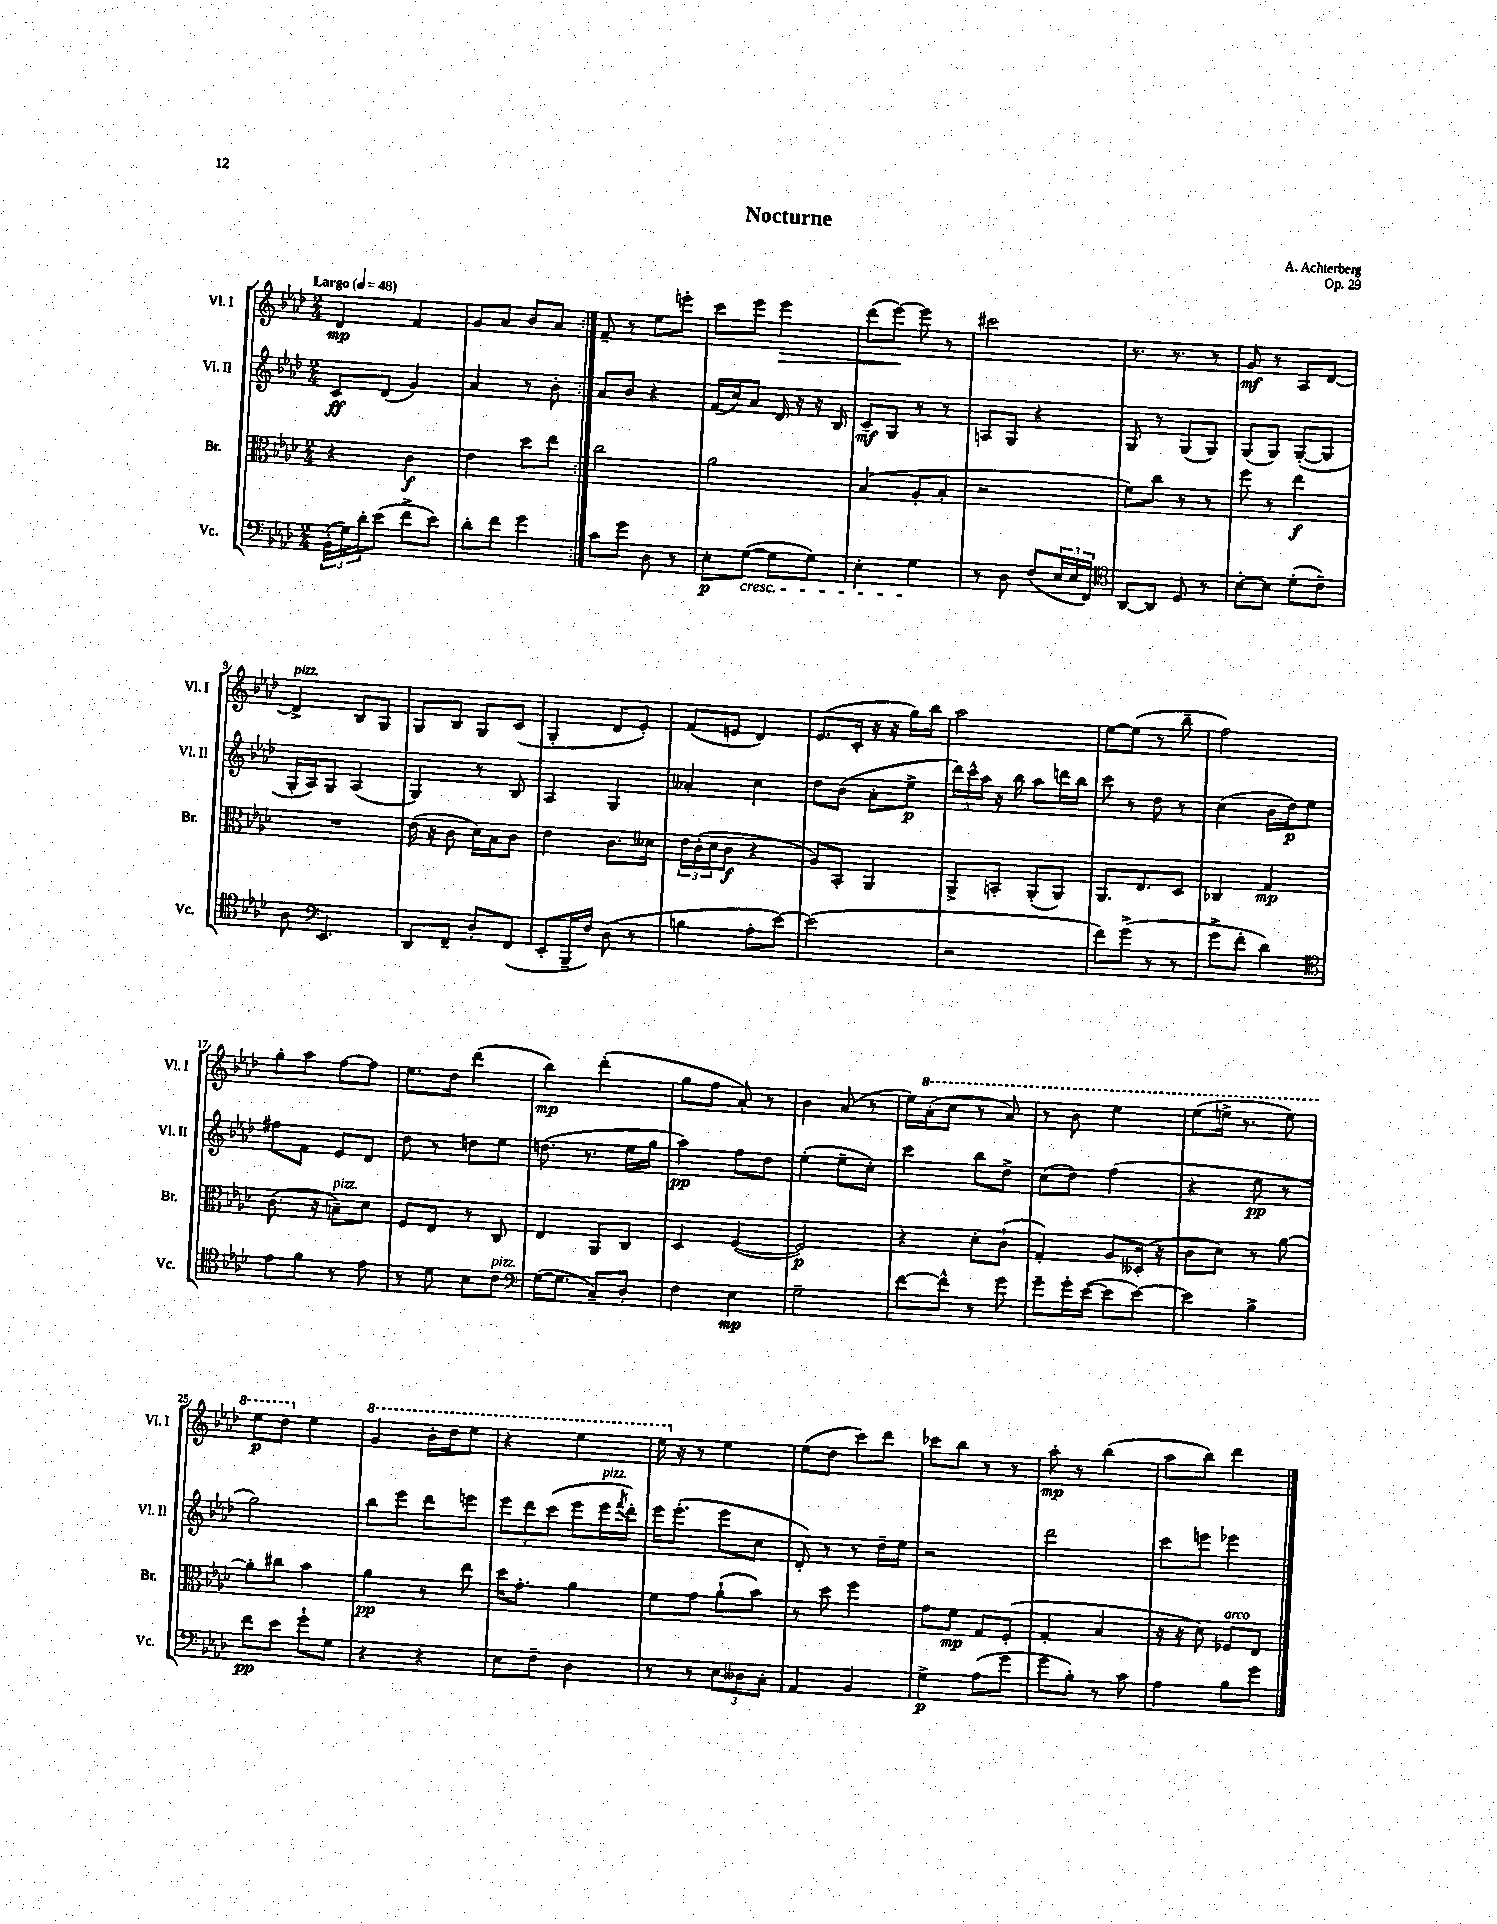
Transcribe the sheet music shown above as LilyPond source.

\header { title = "Nocturne" composer = "A. Achterberg" opus = "Op. 29" }
<<
\new StaffGroup <<
\new Staff = "s0" \with { instrumentName = "Vl. I" shortInstrumentName = "Vl. I" } {
    \clef treble \key aes \major \numericTimeSignature \time 2/4 \tempo "Largo" 4 = 48
    \repeat volta 2 { des'4\mp f'4 |
    g'8 aes'8 bes'8 aes'8 | }
    f'8-- r8 ees''8 e'''8-. |
    c'''8 ees'''8 ees'''4\> |
    des'''8( ees'''8~\!) ees'''8 r8 |
    cis'''2 |
    r8. r8. r8 |
    g'8\mf r8 aes8 des'8~ |
    des'4->^\markup { \italic "pizz." } bes8 g8 |
    g8 bes8 g8 c'8( |
    g4-. des'8 ees'8-.) |
    f'8( e'8 des'4) |
    ees'8.( c'16-. r16 r16 g''16) bes''16 |
    aes''2 |
    ees''8~ ees''8( r8 bes''8-- |
    f''2) |
    g''8-. aes''8 f''8~ f''8 |
    ees''8. des''16 des'''4( |
    bes''4\mp) des'''4-.( |
    g''8 f''8 aes'8-.) r8 |
    bes'4 aes'8( r8 |
    ees''16) \ottava #1 aes''16-.( c'''8 r8 aes''8) |
    r8 bes''8 ees'''4 |
    ees'''8( e'''16-> r8. e'''8) |
    ees'''8\p des'''8 \ottava #0 ees''4 |
    \ottava #1 g''4 bes''16-. des'''16 ees'''8 |
    r4 ees'''4 |
    ees'''16 \ottava #0 r16 r8 ees''4 |
    ees''8( des''8 c'''8) des'''8 |
    ces'''8 bes''8 r8 r8 |
    aes''8-.\mp r8 bes''4( |
    aes''8 bes''8) des'''4 \bar "|." |
}
\new Staff = "s1" \with { instrumentName = "Vl. II" shortInstrumentName = "Vl. II" } {
    \clef treble \key aes \major \numericTimeSignature \time 2/4
    \repeat volta 2 { c'8\ff des'8( g'4) |
    aes'4 r8 bes'8-. | }
    aes'8 bes'8 r4 |
    f'16( c''16) aes'8 des'16 r16 r16 bes16 |
    c'8--\mf g8 r8 r8 |
    a8 g8 r4 |
    g8 r8 g8( g8) |
    g8( g8) g8~-.( g8 |
    g16-. aes16) g8 aes4( |
    g4) r8 bes8 |
    aes4 g4 |
    aeses'4-. c''4 |
    des''8 bes'8( aes'8-. ees''8->\p |
    \tuplet 3/2 { des'''16) c'''16-^ aes''16 } r16 bes''16 aes''8 d'''16 bes''16 |
    c'''8 r8 des''8 r8 |
    c''4( bes'16 des''16\p) ees''8 |
    fis''8 f'8 ees'8 des'8 |
    des''8 r8 d''8 ees''8 |
    d''8.( r8. ees''16 g''16 |
    aes''4\pp) f''8 des''8 |
    ees''4-.( ees''8-- c''8-.) |
    c'''4 bes''8 des''8-> |
    c''8( des''8) f''4( |
    r4 ees''8\pp r8 |
    g''2) |
    bes''8 ees'''8 des'''8 e'''8 |
    \tuplet 3/2 { ees'''8 des'''8 c'''8( } ees'''8 ees'''16^\markup { \italic "pizz." } \acciaccatura { f'''8 } des'''16-.) |
    ees'''16 ees'''8.-.( ees'''8 c''8 |
    des'8-.) r8 r8 des''16-- ees''16 |
    r2 |
    des'''2 |
    c'''8 e'''8 ees'''4 \bar "|." |
}
\new Staff = "s2" \with { instrumentName = "Br." shortInstrumentName = "Br." } {
    \clef alto \key aes \major \numericTimeSignature \time 2/4
    \repeat volta 2 { r4 c'4\f |
    ees'4 des''8 ees''8 | }
    c''2 |
    aes'2 |
    bes4( aes8-. bes8-. |
    r2 |
    f'8) c''8 r8 r8 |
    f''8 r8 ees''4\f |
    R2 |
    ees'16( r16 c'8 des'16) bes16 c'8 |
    ees'4 c'8. deses'16 |
    \tuplet 3/2 { ees'16 c'16-.( des'16 } c'8\f r4 |
    aes8) bes,8-. aes,4 |
    aes,8-> b,8-. aes,8-.( aes,8) |
    aes,8. ees8. des8 |
    ces4 g4\mp |
    c'8.( r16 b8--^\markup { \italic "pizz." }) des'8 |
    f8 ees8 r8 c8 |
    ees4 aes,8 c8 |
    des4 f4~( |
    f2\p) |
    r4 des'8-. c'8-!( |
    g4-.) aes8 deses16-.( r16 |
    c'8 des'8) r8 aes'8~ |
    aes'8-. cis''8 bes'4 |
    aes'4\pp r8 ees''8 |
    des''16 g'8.-. aes'4 |
    f'8 g'8 aes'8-!( bes'8) |
    r8 des''8 f''4 |
    g'8 f'8\mp g8 f8-.( |
    g4-. bes4 |
    r16 r16 des'8) fes8^\markup { \italic "arco" } ees8 \bar "|." |
}
\new Staff = "s3" \with { instrumentName = "Vc." shortInstrumentName = "Vc." } {
    \clef bass \key aes \major \numericTimeSignature \time 2/4
    \repeat volta 2 { \tuplet 3/2 { bes,16-.( g16) des'16-. } ees'8( f'8-> ees'8) |
    des'8-. f'8 g'4 | }
    c'8 g'8 des8 r8 |
    ees8-.\p g8~\cresc( g8 g8) |
    ees4-. g4\! |
    r8 des8 f8( \tuplet 3/2 { ees16 ees16 f,16) } |
    \clef tenor aes,8~ aes,8 des8 r8 |
    bes8~-. bes8 des'8-.( c'8--) |
    aes8 \clef bass ees,4. |
    des,8 f,8-- des8-. f,8( |
    ees,8-. bes,,16-- f16) des8( r8 |
    b4 aes8-. ees'8~) |
    ees'2( |
    r2 |
    f'8) g'8->( r8 r8 |
    g'8-> f'8-. des'4) |
    \clef tenor ees'8 f'8 r8 ees'8 |
    r8 des'8 bes8 c'8^\markup { \italic "pizz." } |
    \clef bass g16~( g8. c8--) des8-. |
    f4 ees4\mp |
    g2-- |
    f'8~ f'8-^ r8 g'8 |
    g'8-- g'16-. ees'16~( ees'8 ees'8~) |
    ees'4 bes4-> |
    f'8\pp ees'8 g'8-! g8 |
    r4 r4 |
    ees8 f8-- des4 |
    r8 r8 \tuplet 3/2 { ees8 deses8 c8-. } |
    aes,4 bes,4 |
    g4->\p aes8( g'8 |
    g'8 bes8-.) r8 c'8 |
    aes4 bes8 g'8 \bar "|." |
}
>>
>>
